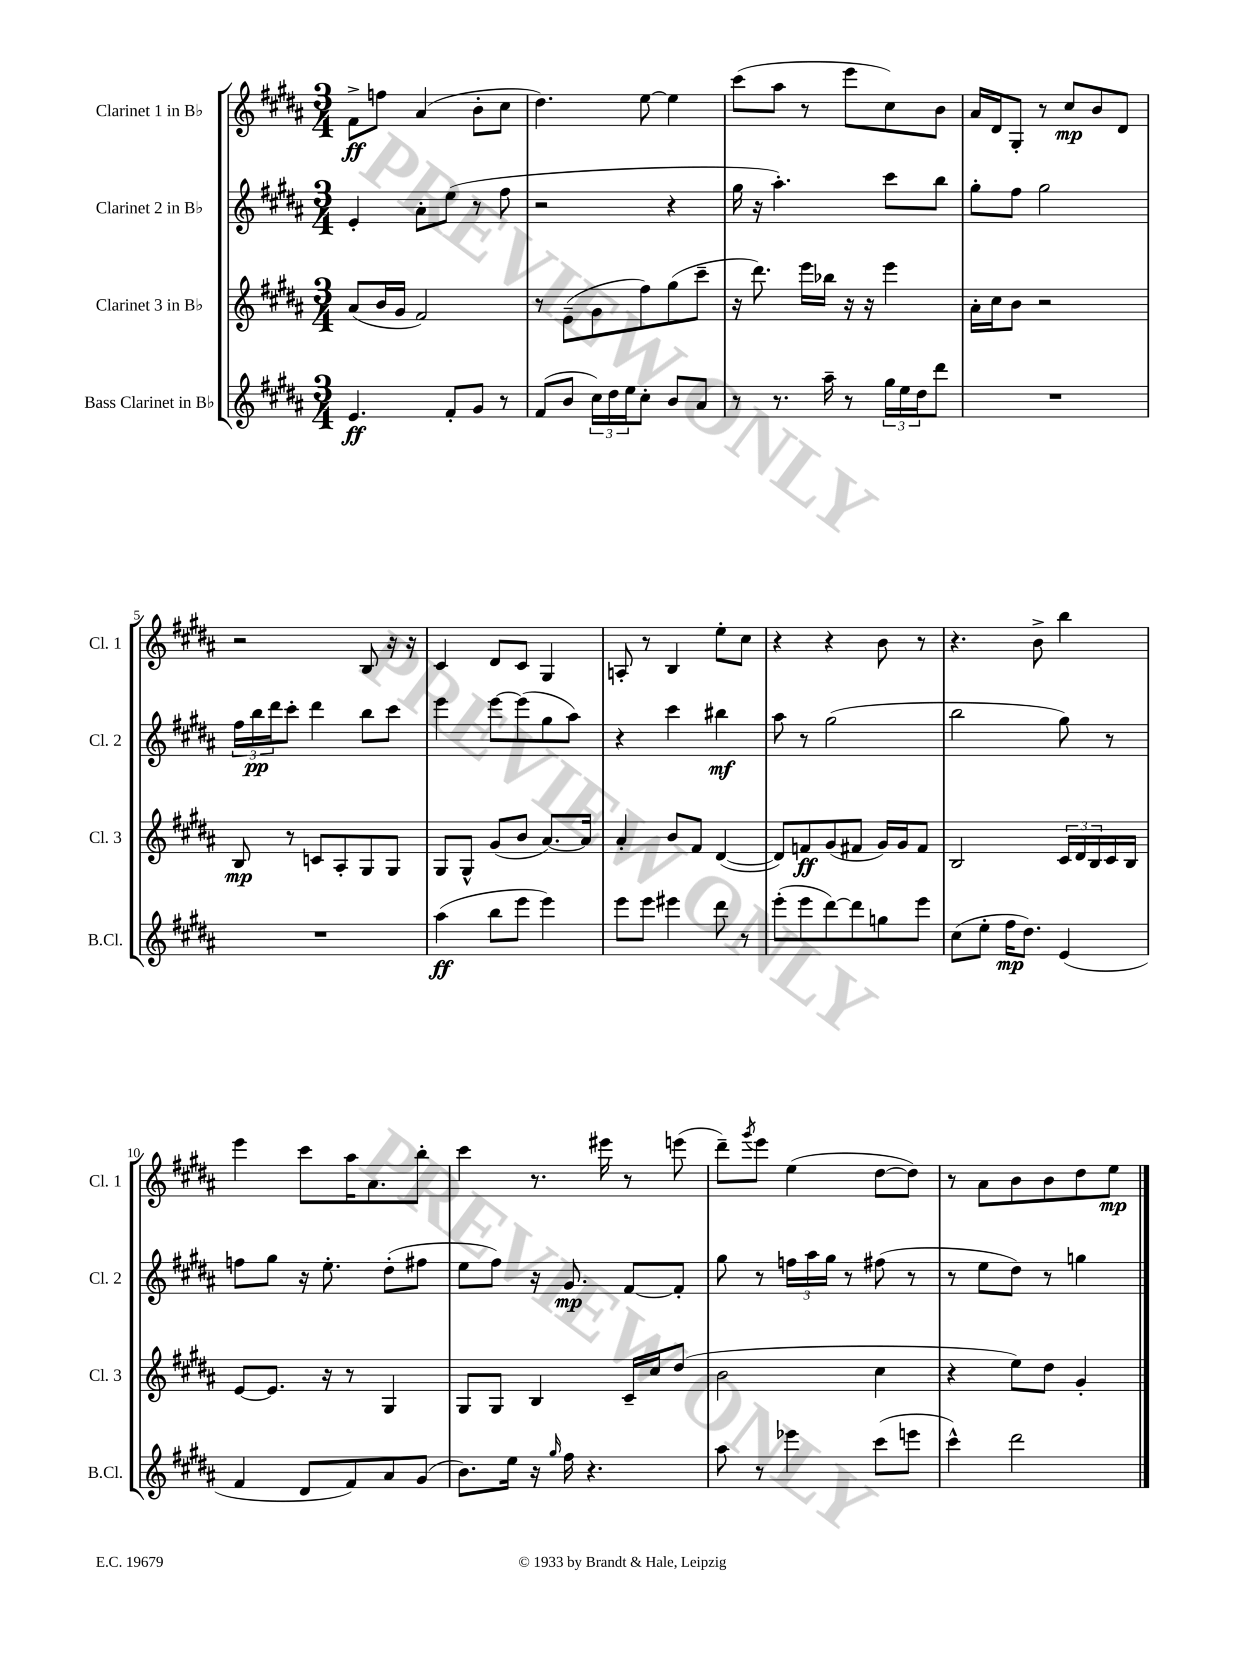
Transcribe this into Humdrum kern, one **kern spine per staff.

**kern	**dynam	**kern	**dynam	**kern	**dynam	**kern	**dynam
*part4	*part4	*part3	*part3	*part2	*part2	*part1	*part1
*staff4	*staff4	*staff3	*staff3	*staff2	*staff2	*staff1	*staff1
*I"Bass Clarinet in B♭	*	*I"Clarinet 3 in B♭	*	*I"Clarinet 2 in B♭	*	*I"Clarinet 1 in B♭	*
*I'B.Cl.	*	*I'Cl. 3	*	*I'Cl. 2	*	*I'Cl. 1	*
*clefG2	*	*clefG2	*	*clefG2	*	*clefG2	*
*k[f#c#g#d#a#]	*	*k[f#c#g#d#a#]	*	*k[f#c#g#d#a#]	*	*k[f#c#g#d#a#]	*
*M3/4	*	*M3/4	*	*M3/4	*	*M3/4	*
=1	=1	=1	=1	=1	=1	=1	=1
4.e/	ff	(8a#/L	.	4e'/	.	8f#^\L	ff
.	.	16b/L	.	.	.	8ffn\J	.
.	.	16g#/JJ	.	.	.	.	.
.	.	2f#/)	.	8a#'\L	.	(4a#/	.
8f#'/L	.	.	.	(8ee\J	.	.	.
8g#/J	.	.	.	8r	.	8b'\L	.
8r	.	.	.	8ff#\	.	8cc#\J	.
=2	=2	=2	=2	=2	=2	=2	=2
(8f#/L	.	8r	.	2r	.	4.dd#\)	.
8b/J	.	(8e~\L	.	.	.	.	.
24cc#\LL)	.	8g#\	.	.	.	.	.
24dd#\	.	.	.	.	.	.	.
24ee\J	.	.	.	.	.	.	.
8cc#'\J	.	8ff#\)	.	.	.	[8ee\	.
8b/L	.	(8gg#\	.	4r	.	4ee\]	.
8a#/J	.	8ccc#~\J	.	.	.	.	.
=3	=3	=3	=3	=3	=3	=3	=3
8r	.	16r	.	16gg#\	.	(8ccc#\L	.
.	.	8.ddd#\)	.	16r	.	.	.
8.r	.	.	.	4.aa#'\)	.	8aa#\J	.
.	.	16eee\LL	.	.	.	8r	.
16aa#~\	.	16bb-X\JJ	.	.	.	.	.
8r	.	16r	.	.	.	8eee\L	.
.	.	16r	.	.	.	.	.
24gg#\LL	.	4eee\	.	8ccc#\L	.	8cc#\)	.
24ee\	.	.	.	.	.	.	.
24dd#\J	.	.	.	.	.	.	.
8ddd#\J	.	.	.	8bb\J	.	8b\J	.
=4	=4	=4	=4	=4	=4	=4	=4
2.r	.	16a#'\LL	.	8gg#'\L	.	16a#/LL	.
.	.	16cc#\J	.	.	.	16d#/J	.
.	.	8b\J	.	8ff#\J	.	8G#'/J	.
.	.	2r	.	2gg#\	.	8r	.
.	.	.	.	.	.	8cc#/L	mp
.	.	.	.	.	.	8b/	.
.	.	.	.	.	.	8d#/J	.
!!LO:LB:g=z
=5	=5	=5	=5	=5	=5	=5	=5
2.r	.	8B/	mp	24ff#\LL	.	2r	.
.	.	.	.	24bb\	pp	.	.
.	.	.	.	24ddd#\J	.	.	.
.	.	8r	.	8ccc#'\J	.	.	.
.	.	8cn/L	.	4ddd#\	.	.	.
.	.	8A#'/	.	.	.	.	.
.	.	8G#/	.	8bb\L	.	8B/	.
.	.	8G#/J	.	8ccc#\J	.	16r	.
.	.	.	.	.	.	16r	.
=6	=6	=6	=6	=6	=6	=6	=6
(4aa#\	ff	8G#/L	.	4eee\	.	4c#/	.
.	.	8G#^^/J	.	.	.	.	.
8bb\L	.	(8g#/L	.	[8eee\L	.	8d#/L	.
8eee\J	.	8b/J	.	(8eee\]	.	8c#/J	.
4eee\)	.	[8.a#/L)	.	8gg#\	.	4G#/	.
.	.	.	.	8aa#\J)	.	.	.
.	.	16a#/Jk]	.	.	.	.	.
=7	=7	=7	=7	=7	=7	=7	=7
8eee\L	.	4a#'/	.	4r	.	8An'/	.
8eee\J	.	.	.	.	.	8r	.
4eee#X\	.	8b/L	.	4ccc#\	.	4B/	.
.	.	8f#/J	.	.	.	.	.
8ddd#\	.	([4d#/	.	4bb#X\	mf	8ee'\L	.
8r	.	.	.	.	.	8cc#\J	.
=8	=8	=8	=8	=8	=8	=8	=8
(8eee'\L	.	8d#/L])	.	8aa#\	.	4r	.
8eee\	.	8fn/	ff	8r	.	.	.
[8ddd#\)	.	(8g#/	.	(2gg#\	.	4r	.
8ddd#\]	.	8f#X/J	.	.	.	.	.
8ggn\	.	16g#/LL)	.	.	.	8b\	.
.	.	16g#/J	.	.	.	.	.
8eee\J	.	8f#/J	.	.	.	8r	.
=9	=9	=9	=9	=9	=9	=9	=9
(8cc#\L	.	2B/	.	2bb\	.	4.r	.
8ee'\J	.	.	.	.	.	.	.
16ff#\KL	mp	.	.	.	.	.	.
8.dd#\J)	.	.	.	.	.	.	.
.	.	.	.	.	.	8b^\	.
(4e/	.	24c#/LL	.	8gg#\)	.	4bb\	.
.	.	24d#/	.	.	.	.	.
.	.	24B/	.	.	.	.	.
.	.	16c#/	.	8r	.	.	.
.	.	16B/JJ	.	.	.	.	.
!!LO:LB:g=z
=10	=10	=10	=10	=10	=10	=10	=10
4f#/	.	[8e/L	.	8ffn\L	.	4eee\	.
.	.	8.e/J]	.	8gg#\J	.	.	.
8d#/L	.	.	.	16r	.	8ccc#\L	.
.	.	16r	.	8.ee'\	.	.	.
8f#/)	.	8r	.	.	.	16aa#\K	.
.	.	.	.	.	.	8.a#\	.
8a#/	.	4G#/	.	(8dd#'\L	.	.	.
(8g#/J	.	.	.	8ff#X\J	.	8bb'\J	.
=11	=11	=11	=11	=11	=11	=11	=11
8.b\L)	.	8G#/L	.	8ee\L	.	4ccc#\	.
.	.	8G#/J	.	8ff#\J)	.	.	.
16ee\Jk	.	.	.	.	.	.	.
16r	.	4B/	.	16r	.	8.r	.
16qqgg#/	.	.	.	.	.	.	.
16ff#\	.	.	.	8.g#/	mp	.	.
4.r	.	.	.	.	.	.	.
.	.	.	.	.	.	16eee#X\	.
.	.	16c#~/LL	.	[8f#/L	.	8r	.
.	.	16cc#/J	.	.	.	.	.
.	.	(8dd#/J	.	8f#'/J]	.	(8eeen\	.
=12	=12	=12	=12	=12	=12	=12	=12
8aa#\	.	2b\	.	8gg#\	.	8ddd#~\L)	.
.	.	.	.	.	.	8qggg#/	.
8r	.	.	.	8r	.	8eee\J	.
4eee-X\	.	.	.	24ffn\LL	.	(4ee\	.
.	.	.	.	24aa#\	.	.	.
.	.	.	.	24gg#\JJ	.	.	.
.	.	.	.	8r	.	.	.
(8ccc#\L	.	4cc#\	.	(8ff#X\	.	[8dd#\L	.
8eeen\J	.	.	.	8r	.	8dd#\J])	.
=13	=13	=13	=13	=13	=13	=13	=13
4ccc#^^\)	.	4r	.	8r	.	8r	.
.	.	.	.	8ee\L	.	8a#\L	.
2ddd#\	.	8ee\L)	.	8dd#\J)	.	8b\	.
.	.	8dd#\J	.	8r	.	8b\	.
.	.	4g#'/	.	4ggn\	.	8dd#\	.
.	.	.	.	.	.	8ee\J	mp
==	==	==	==	==	==	==	==
*-	*-	*-	*-	*-	*-	*-	*-
